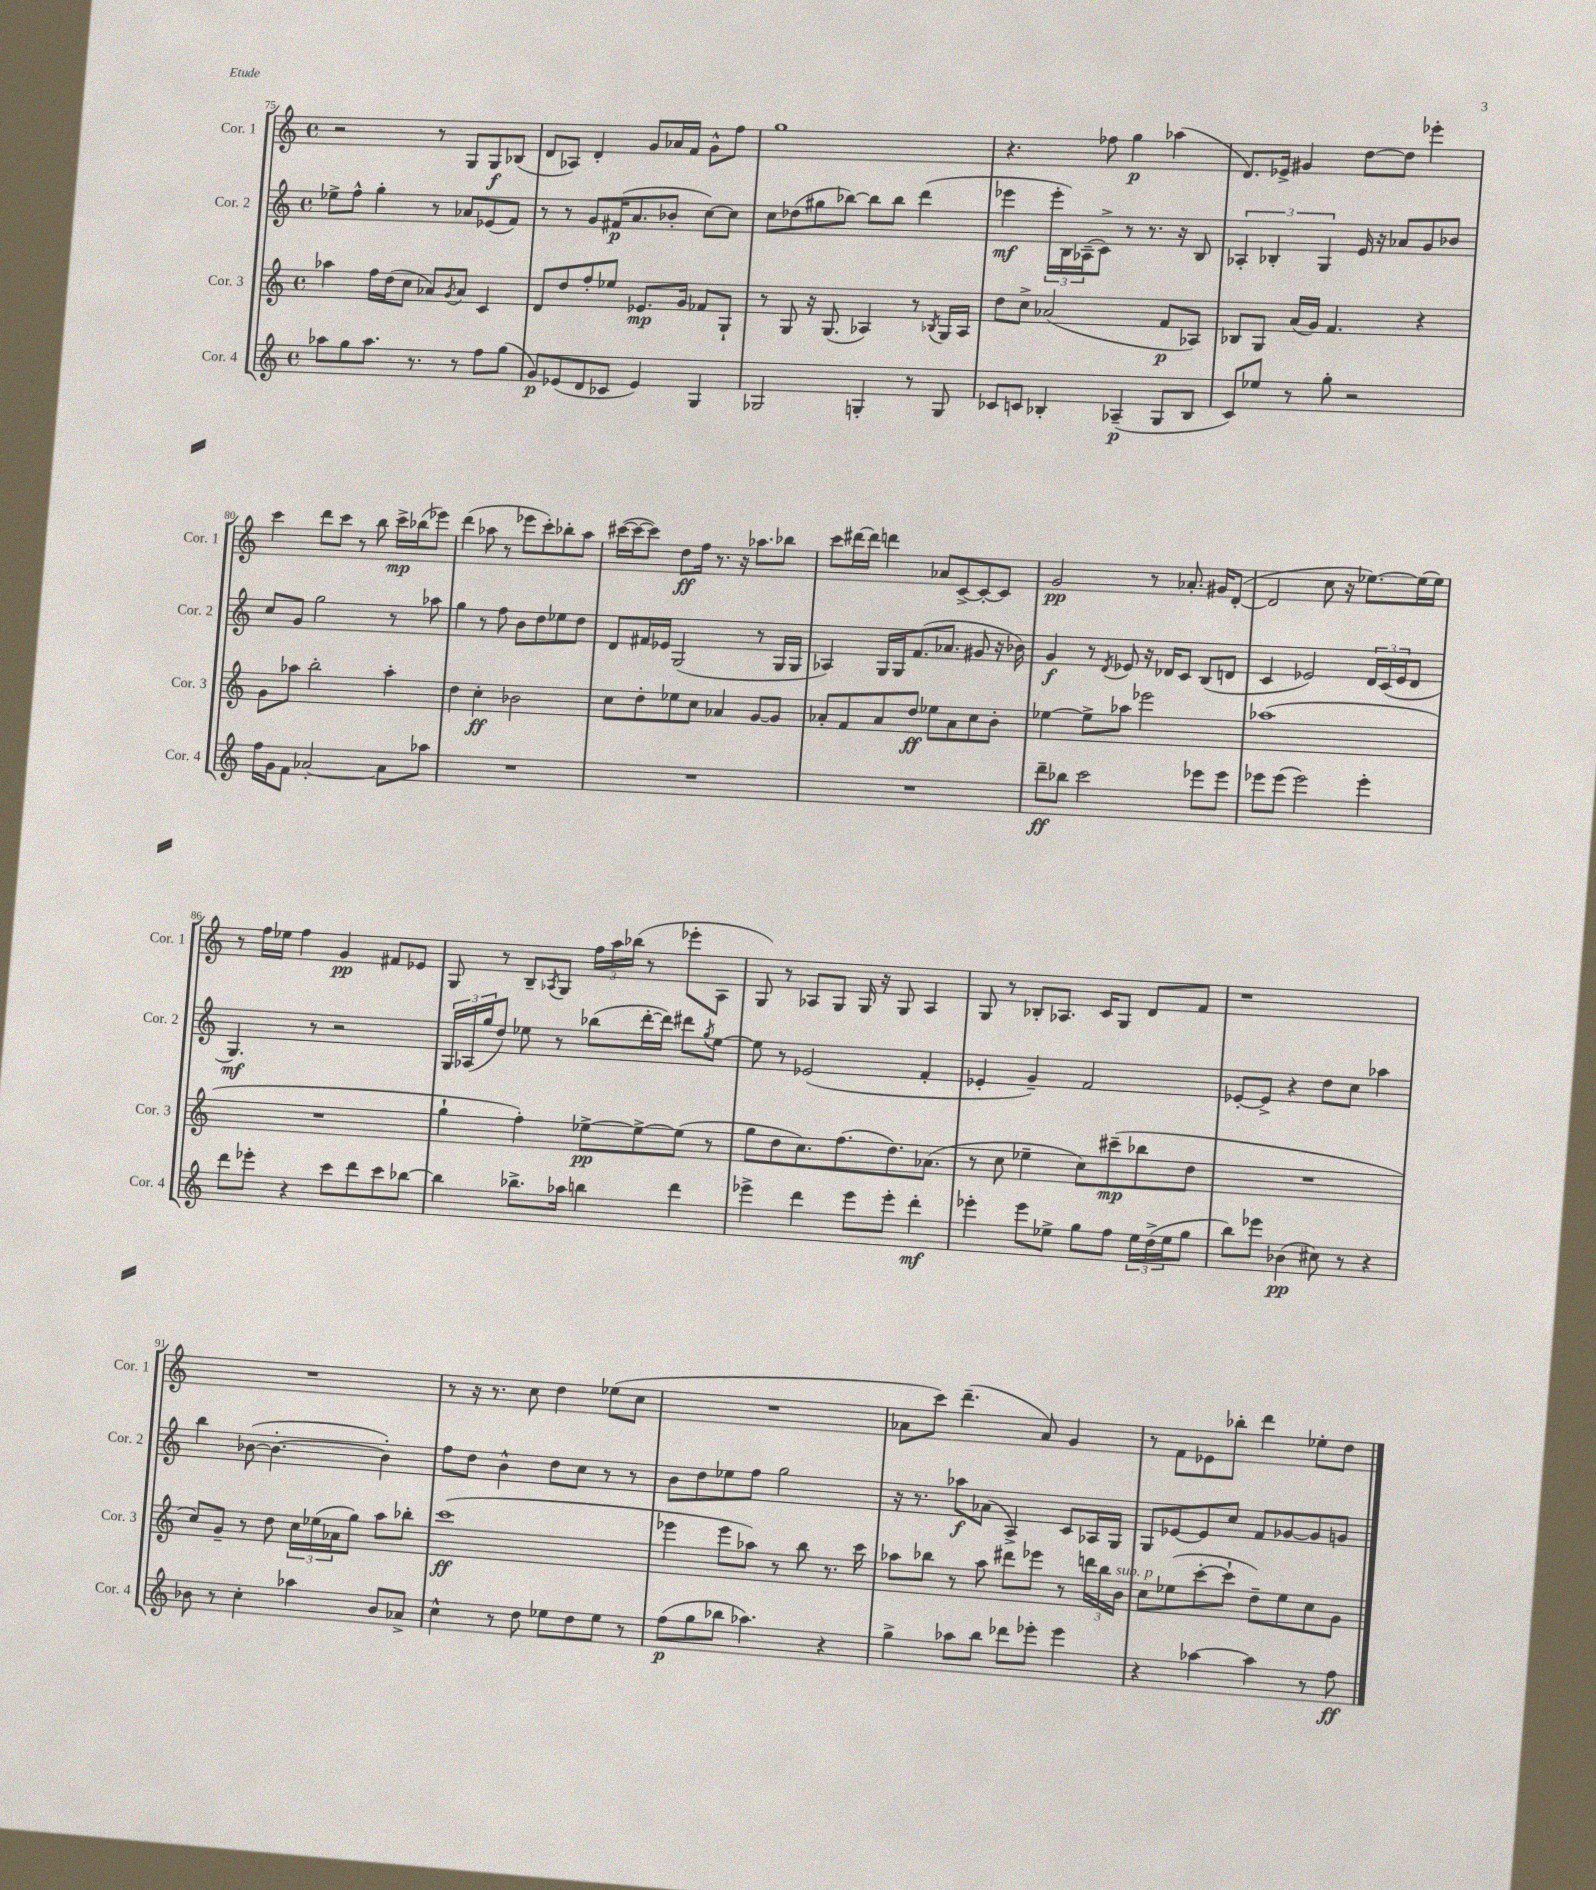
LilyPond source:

<<
\new StaffGroup <<
\new Staff = "s0" \with { instrumentName = "Cor. 1" shortInstrumentName = "Cor. 1" } {
    \clef treble \key c \major \defaultTimeSignature \time 4/4
    r2 r8 g8 g8\f bes8( |
    d'8 aes8) d'4-. g'8 aes'16 f'16 g'8-^ f''8 |
    g''1 |
    r4. fes''8 g''4\p aes''4( |
    d'8.) ees'16-> gis'4 d''8~ d''8 ees'''4-. |
    c'''4 d'''8 c'''8 r8 b''8 c'''16->\mp bes''16( ees'''8) |
    d'''4( aes''8 r8 ees'''8 c'''8-.) bes''8-. aes''8 |
    cis'''16~( cis'''16~ cis'''8) d''8\ff f''16 r8. r16 aes''8. bes''8 |
    c'''8 dis'''16~ dis'''16 d'''4 aes'8 c'8~-> c'8~-. c'8 |
    g'2\pp r8 aes'8.-. gis'16 d'8~-.( |
    d'2 c''8 r16 ees''8.~) ees''16( ees''16) |
    r8 f''16 ees''16 f''4 g'4\pp fis'8 ees'8 |
    g8 r8 b8-- \acciaccatura { aes8 } g8 \tuplet 3/2 { f''16 a''16 bes''16( } r8 ees'''8-. aes8 |
    g8) r8 aes8 g8 g16 r16 g8 aes4 |
    g8 r8 bes8-. aes8. c'16 g8 d'8 f'8 |
    r1 |
    R1 |
    r8 r16 r8. c''8 d''4 ees''8( c''8 |
    R1 |
    aes'8 c'''8) d'''4.--( aes'8) g'4 |
    r8 f'8 ees'8 bes''8-. d'''4 ees''8-. d''8 \bar "|." |
}
\new Staff = "s1" \with { instrumentName = "Cor. 2" shortInstrumentName = "Cor. 2" } {
    \clef treble \key c \major \defaultTimeSignature \time 4/4
    ees''8-> f''8-^ g''4-. r8 aes'8 ees'8( f'8) |
    r8 r8 g'8 fis'16\p( a'8. bes'8-. c''8~) c''8 |
    c''8 des''8( gis''8 bes''8~) bes''8 bes''8 d'''4( |
    ees'''4\mf \tuplet 3/2 { ees'''16-. b16) aes16--( } c'8->) r8 r8. r16 b8 |
    \tuplet 3/2 { aes4-. bes4-. g4 } e'16 r16 aes'8 g'8 bes'8 |
    c''8 g'8 g''2 r8 aes''8 |
    g''4 r8 f''8 b'8 d''8 ees''8 d''8 |
    d'8 fis'16 ees'16 g2( r8 g16 g16 |
    aes4) g16 g16 f'8.( aes'8. gis'8 r16 bes'16) |
    g'4\f r8 \acciaccatura { d'8 } ees'8 r16 des'16 c'8 b8( d'8 |
    c'4 ees'2) \tuplet 3/2 { d'16 c'16( ees'16 } d'8 |
    g4.\mf) r8 r2 |
    \tuplet 3/2 { g16 aes16( g''16 } d''8) ees''8 r8 bes''8( d'''16~-. d'''16) dis'''8 \acciaccatura { g''8 } ees''8~ |
    ees''8 r8 ees'2( f'4-. |
    ees'4-. g'4--) f'2 |
    ees'8~-. ees'8-> r4 d''8 c''8 aes''4 |
    b''4 bes'8~( bes'4.~-. bes'4-.) |
    f''8 d''8 b'4-^ d''8 c''8 r8 r8 |
    b'8 d''8 ees''8 f''8 g''2 |
    r16 r8. aes''8\f aes'8( a4->) c'8 aes16 g16 |
    g8 ees'8~ ees'8 c''8 f'8 ges'8~ ges'8 g'8 \bar "|." |
}
\new Staff = "s2" \with { instrumentName = "Cor. 3" shortInstrumentName = "Cor. 3" } {
    \clef treble \key c \major \defaultTimeSignature \time 4/4
    aes''4 f''16 d''16( c''8 aes'8) \acciaccatura { g'8 } aes'8 c'4 |
    d'8 d''8 f''8-. ees''8 ees'8.\mp g'16 fes'8 g8-! |
    r8 g8 r16 g8.( aes4) r8 \acciaccatura { bes8 } g16 aes16 |
    d''8 c''8-> aes'2( f'8\p aes8) |
    bes8 g8 a'16( g'16) f'4. r4 |
    g'8 aes''8 b''2-. aes''4-. |
    d''4 c''4-.\ff bes'2 |
    c''8 d''8-. ees''8 c''8 aes'4 g'8~ g'8 |
    aes'8-. f'8 aes'8 d''8\ff ees''8 aes'8 c''8 b'8-. |
    ees''4~ ees''8-> aes''8 ees'''2 |
    aes''1( |
    R1 |
    g''4-! f''4-.) ees''8~->\pp ees''8~-> ees''8( r8 |
    g''8 d''8 c''8.) f''8.( d''8.) aes'8.( |
    r8 c''8 ees''4-- c''8) cis'''8--\mp( bes''8 d''8 |
    R1 |
    c''8) g'8-- r8 d''8 \tuplet 3/2 { c''16 ees''16( aes'16 } g''8) a''8 bes''8-. |
    c'''1\ff( |
    ees'''4 ees'''8 aes''8) r8 b''8 r8. c'''16 |
    aes''8 bes''8 r8 aes''8 dis'''8 ees'''8 r8 \tuplet 3/2 { d'''16 bes''16 b'16^\markup { \italic "sub. p" } } |
    c''8 ees''8( c'''8~-. c'''8-! d''8--) ees''8 c''8 g'8 \bar "|." |
}
\new Staff = "s3" \with { instrumentName = "Cor. 4" shortInstrumentName = "Cor. 4" } {
    \clef treble \key c \major \defaultTimeSignature \time 4/4
    aes''8 g''8 aes''8. r8. r8 f''8 g''8( |
    g'8\p) ees'8( d'8 ces'8 ees'4) g4 |
    ges2 g4-. r8 g8 |
    ces'8 c'8 bes4-. aes4--\p( g8 bes8 |
    c'8) ees''8 r8 g''8-. r2 |
    f''16 g'16 f'8 aes'2~-. aes'8 aes''8 |
    R1 |
    R1 |
    R1 |
    d'''8--\ff bes''8 c'''2 ees'''8 ees'''8 |
    ees'''8 ees'''8( ees'''2) ees'''4-. |
    d'''8 ees'''8-. r4 c'''8 d'''8 c'''8 bes''8~ |
    bes''4 bes''8.-> aes''16 b''4 d'''4 |
    ees'''4-> d'''4 ees'''8 ees'''8-. d'''4-.\mf |
    ees'''4-. ees'''8 ees''8-> g''8 f''8 \tuplet 3/2 { ees''16 d''16->( ees''16 } g''8 |
    b''8) ees'''8 bes'4\pp( cis''8) r8 r4 |
    bes'8 r8 c''4-. aes''4 bes'8 aes'8-> |
    c''4-^ r8 d''8 ees''8 d''8 ees''8 r8 |
    f''8\p( g''8 bes''8 aes''4.) r4 |
    g''4-> aes''8 b''8 des'''8 ees'''8-. ees'''4 |
    r4 aes''4~ aes''4 r8 f''8\ff \bar "|." |
}
>>
>>
\layout { \context { \Score currentBarNumber = #75 } }
